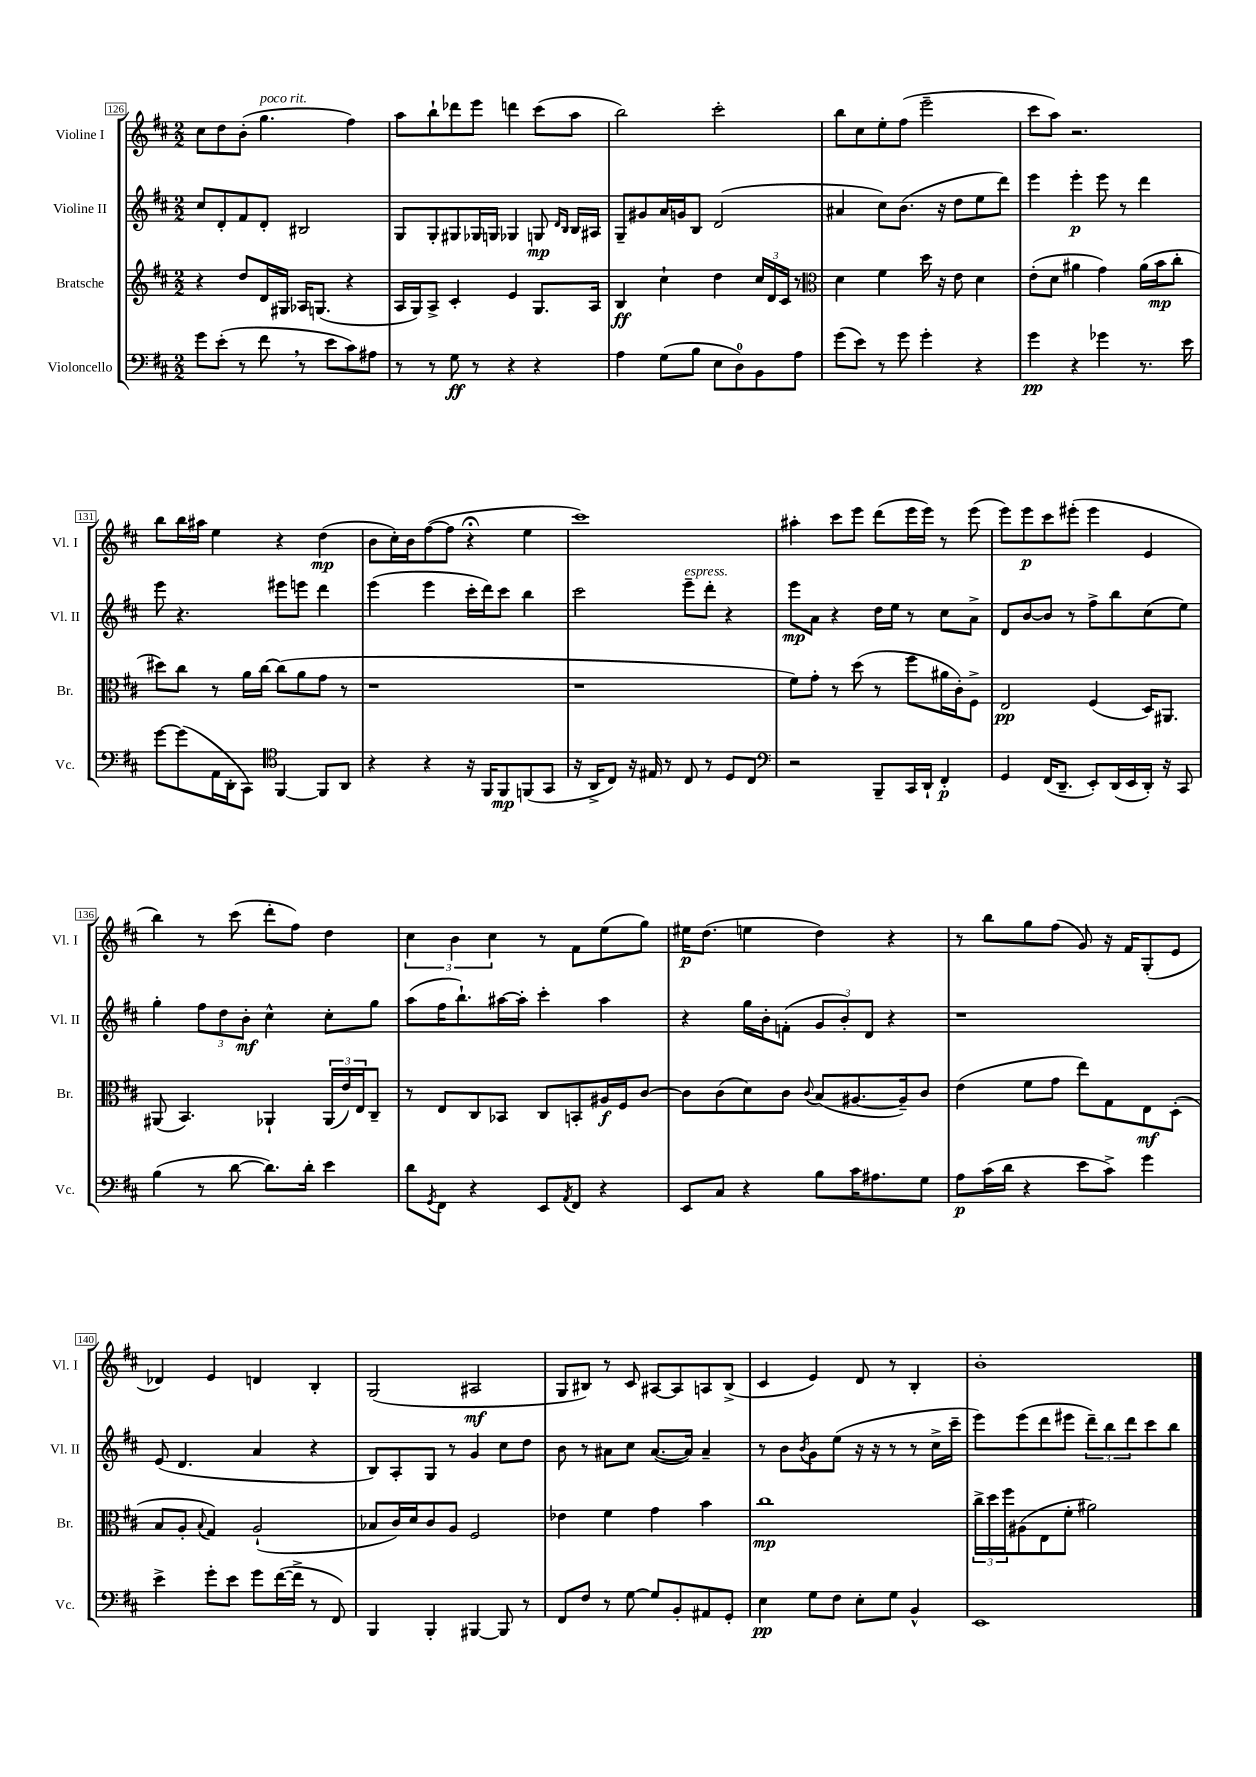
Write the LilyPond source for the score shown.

<<
\new StaffGroup <<
\new Staff = "s0" \with { instrumentName = "Violine I" shortInstrumentName = "Vl. I" } {
    \clef treble \key d \major \numericTimeSignature \time 2/2
    cis''8 d''8 b'8-.( g''4.^\markup { \italic "poco rit." } fis''4) |
    a''8 b''8-! des'''8 e'''8 d'''4 cis'''8( a''8 |
    b''2) cis'''2-. |
    b''8 cis''8 e''8-. fis''8( e'''2-- |
    cis'''8 a''8) r2. |
    b''8 b''16 ais''16 e''4 r4 d''4\mp( |
    b'8 cis''16-.) b'16 fis''8~( fis''8 r4\fermata e''4 |
    cis'''1) |
    ais''4-. cis'''8 e'''8 d'''8( e'''16 e'''16) r8 e'''8( |
    e'''8) e'''8\p cis'''8 eis'''8-.( eis'''4 e'4 |
    b''4) r8 cis'''8( d'''8-. fis''8) d''4 |
    \tuplet 3/2 { cis''4 b'4 cis''4 } r8 fis'8 e''8( g''8) |
    eis''16\p d''8.( e''4 d''4) r4 |
    r8 b''8 g''8 fis''8( g'8) r16 fis'16 g8-.( e'8 |
    des'4) e'4 d'4 b4-. |
    g2( ais2\mf |
    g8 bis8) r8 cis'8 ais8~ ais8 a8 bis8->( |
    cis'4 e'4) d'8 r8 b4-. |
    b'1-. \bar "|." |
}
\new Staff = "s1" \with { instrumentName = "Violine II" shortInstrumentName = "Vl. II" } {
    \clef treble \key d \major \numericTimeSignature \time 2/2
    cis''8 d'8-. fis'8 d'8-. bis2 |
    g8 g8-. gis8 ges16 g16 ges4 g8\mp \grace { d'16 b16 } b16 ais16 |
    g8-- gis'8 a'16 g'16 b8 d'2( |
    ais'4 cis''8) b'8.( r16 d''8 e''8 d'''8) |
    e'''4 e'''4-.\p e'''8 r8 d'''4 |
    e'''8 r4. eis'''8 e'''8 d'''4 |
    e'''4( e'''4 cis'''16-. d'''16) cis'''8 b''4 |
    cis'''2 e'''8--^\markup { \italic "espress." } d'''8-. r4 |
    e'''8\mp a'8 r4 d''16 e''16 r8 cis''8 a'8-> |
    d'8 b'8~ b'8 r8 fis''8-> b''8 cis''8( e''8) |
    g''4-. \tuplet 3/2 { fis''8 d''8 b'8-.\mf } cis''4-^ cis''8-. g''8 |
    a''8( fis''16 b''8.-!) ais''16~ ais''16-. cis'''4-. ais''4 |
    r4 g''16 b'16-. f'8-.( \tuplet 3/2 { g'8 b'8-.) d'8 } r4 |
    r1 |
    e'8( d'4. a'4 r4 |
    b8) a8-. g8 r8 g'4 cis''8 d''8 |
    b'8 r8 ais'8 cis''8 ais'8.~( ais'16) ais'4-- |
    r8 b'8 \acciaccatura { b'8 } g'8 e''8( r16 r16 r8 r8 cis''16-> cis'''16-- |
    e'''8) e'''8( d'''8 eis'''8 \tuplet 3/2 { d'''8--) b''8 d'''8 } cis'''8 b''8 \bar "|." |
}
\new Staff = "s2" \with { instrumentName = "Bratsche" shortInstrumentName = "Br." } {
    \clef treble \key d \major \numericTimeSignature \time 2/2
    r4 d''8 d'16 gis16 aes16 g8.( r4 |
    a16 g16) a8-> cis'4-. e'4 g8. a16 |
    b4\ff cis''4-! d''4 \tuplet 3/2 { cis''16 d'16 cis'16 } r8 |
    \clef alto d'4 fis'4 d''16 r16 e'8 d'4 |
    e'8-.( d'8 ais'4 g'4) ais'16( b'16\mp cis''8-. |
    dis''8) cis''8 r8 a'16 cis''16~ cis''8( a'8 g'8 r8 |
    r1 |
    r1 |
    fis'8) g'8-. r8 d''8( r8 fis''8 ais'16 cis'16-.) fis8-> |
    e2\pp fis4( d16) ais,8. |
    ais,8( b,4.) aes,4-! \tuplet 3/2 { aes,16( e'16) e16 } cis8-- |
    r8 e8 cis8 bes,8 cis8 b,8-. ais16\f fis16 cis'8~ |
    cis'8 cis'8( d'8) cis'8 \appoggiatura { cis'8 } b8( ais8.~ ais16--) cis'8 |
    e'4( fis'8 g'8 e''8) g8 e8\mf d8-.( |
    b8 a8-. \appoggiatura { b8 } g4) a2-!( |
    bes8 cis'16) d'16 cis'8 a8 fis2 |
    ees'4 fis'4 g'4 b'4 |
    cis''1\mp |
    \tuplet 3/2 { cis''16-> d''16 fis''16 } ais8( e8 fis'8-. ais'2) \bar "|." |
}
\new Staff = "s3" \with { instrumentName = "Violoncello" shortInstrumentName = "Vc." } {
    \clef bass \key d \major \numericTimeSignature \time 2/2
    g'8 e'8-.( r8 fis'8 \breathe r8 e'8 cis'8) ais8 |
    r8 r8 g8\ff r8 r4 r4 |
    a4 g8( b8 e8 d8-0) b,8 a8 |
    g'8( e'8) r8 g'8 g'4-. r4 |
    g'4\pp r4 ges'4 r8. e'16 |
    g'8~ g'8( a,16 d,16-. cis,8) \clef tenor fis,4~ fis,8 a,8 |
    r4 r4 r16 fis,16 fis,8\mp f,8( g,8 |
    r16 a,16-> cis8) r16 eis16 r8 cis8 r8 d8 cis8 |
    \clef bass r2 b,,8-- cis,16 d,16-! fis,4-.\p |
    g,4 fis,16( d,8.-- e,8-.) d,16( e,16 d,16-.) r16 cis,8 |
    b4( r8 d'8~ d'8.) d'16-. e'4 |
    d'8 \acciaccatura { g,8 } fis,8 r4 e,8 \acciaccatura { a,8 } fis,8 r4 |
    e,8 cis8 r4 b8 cis'16 ais8. g8 |
    a8\p cis'16( d'16 r4 e'8 cis'8->) g'4 |
    e'4-> g'8-. e'8 g'8 fis'16~( fis'16-> r8 fis,8) |
    b,,4 b,,4-. bis,,4~ bis,,8 r8 |
    fis,8 fis8 r8 g8~ g8 b,8-. ais,8 g,8-. |
    e4\pp g8 fis8 e8-. g8 b,4-^ |
    e,1 \bar "|." |
}
>>
>>
\layout { \context { \Score currentBarNumber = #126 \override BarNumber.stencil = #(make-stencil-boxer 0.1 0.3 ly:text-interface::print) } }
